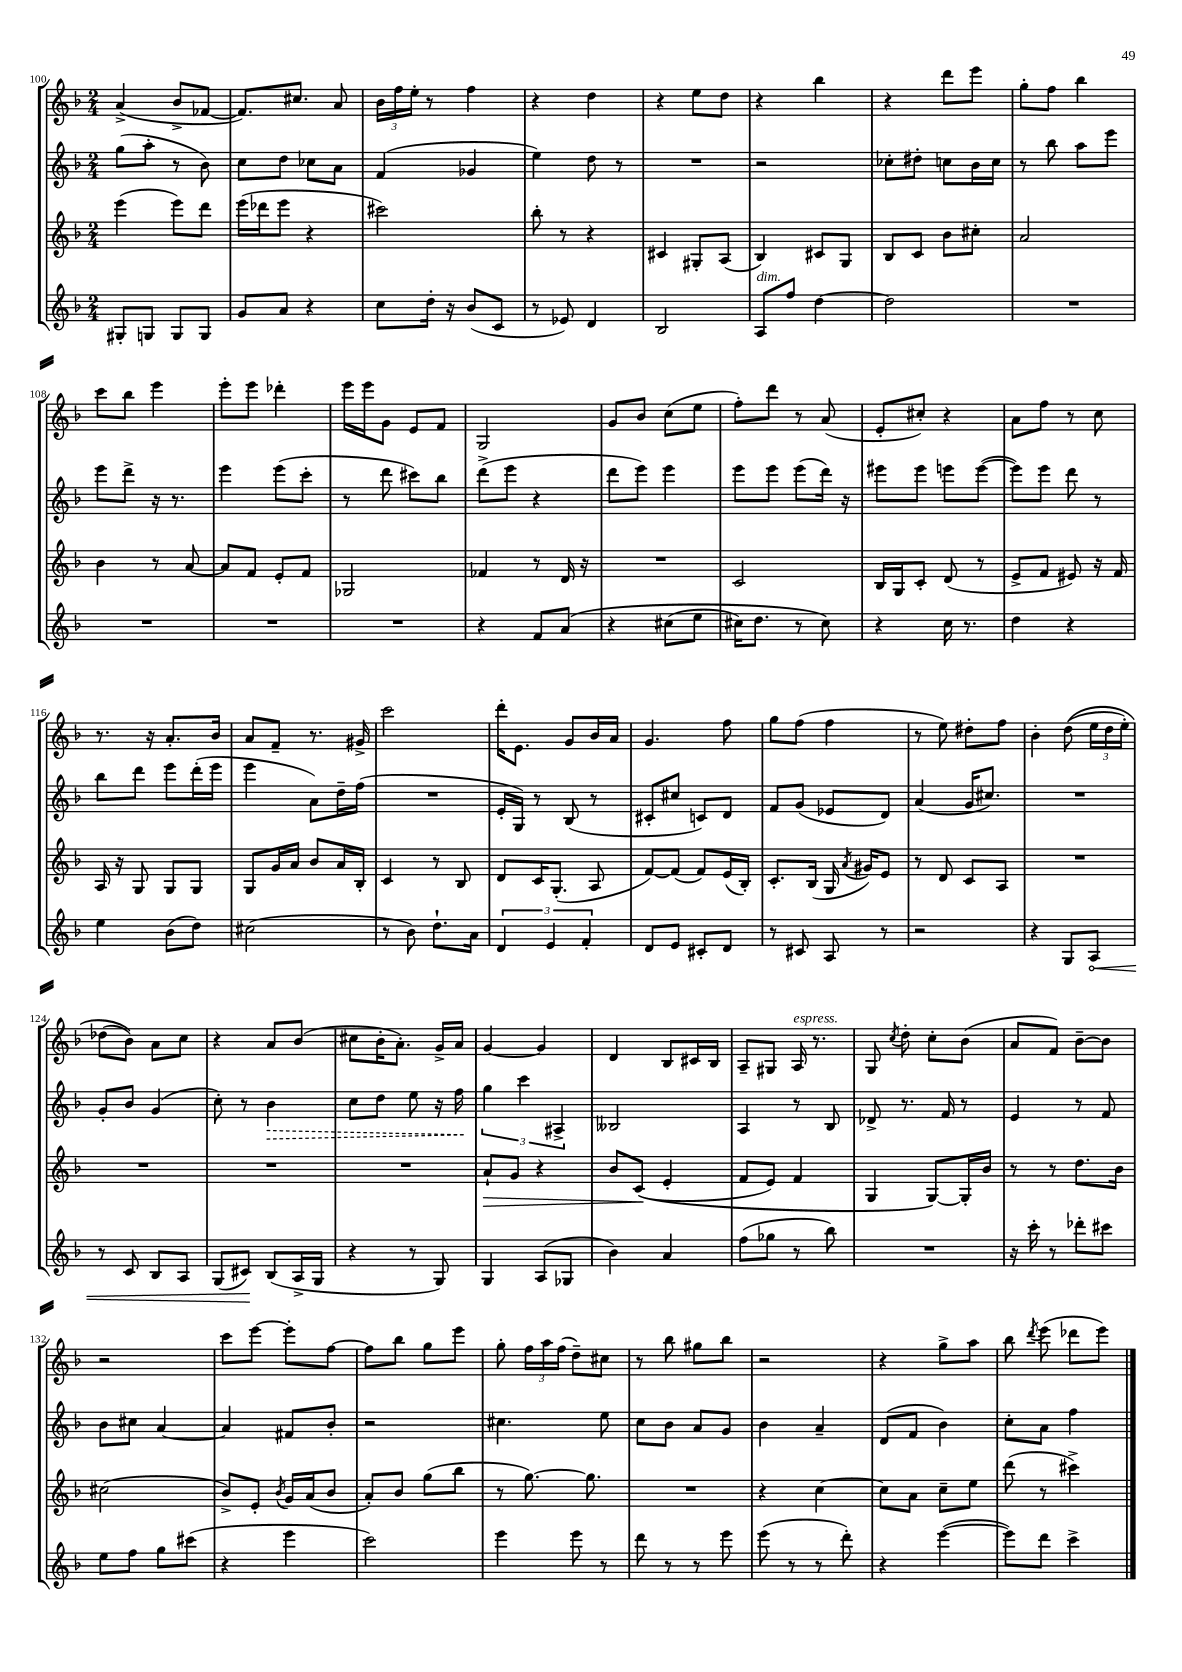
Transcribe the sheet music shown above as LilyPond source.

<<
\new StaffGroup <<
\new Staff = "s0" {
    \clef treble \key f \major \numericTimeSignature \time 2/4
    \autoBeamOff a'4->( bes'8[-> fes'8]~ |
    fes'8.[) cis''8.] a'8 |
    \tuplet 3/2 { bes'16[ f''16 e''16]-. } r8 f''4 |
    r4 d''4 |
    r4 e''8[ d''8] |
    r4 bes''4 |
    r4 d'''8[ e'''8] |
    g''8[-. f''8] bes''4 |
    c'''8[ bes''8] e'''4 |
    e'''8[-. e'''8] des'''4-. |
    e'''16[ e'''16 g'8] e'8[ f'8] |
    g2 |
    g'8[ bes'8] c''8[( e''8] |
    f''8[-.) d'''8] r8 a'8( |
    e'8[-. cis''8]-.) r4 |
    a'8[ f''8] r8 c''8 |
    r8. r16 a'8.[-. bes'16] |
    a'8[ f'8]-- r8. gis'16-> |
    c'''2 |
    d'''16[-. e'8.] g'8[ bes'16 a'16] |
    g'4. f''8 |
    g''8[ f''8]( f''4 |
    r8 e''8) dis''8[-. f''8] |
    bes'4-. d''8(\( \tuplet 3/2 { e''16[ d''16 e''16]-.) } |
    des''8[( bes'8])\) a'8[ c''8] |
    r4 a'8[ bes'8]( |
    cis''8[ bes'16-. a'8.]-.) g'16[-> a'16] |
    g'4~ g'4 |
    d'4 bes8[ cis'16 bes16] |
    a8[-- gis8] a16^\markup { \italic "espress." } r8. |
    g8 \acciaccatura { c''8 } d''8-. c''8[-. bes'8]( |
    a'8[ f'8]) bes'8[~-- bes'8] |
    r2 |
    c'''8[ e'''8]~ e'''8[-. f''8]~ |
    f''8[ bes''8] g''8[ e'''8] |
    g''8-. \tuplet 3/2 { f''16[ a''16 f''16]( } d''8[--) cis''8] |
    r8 bes''8 gis''8[ bes''8] |
    r2 |
    r4 g''8[-> a''8] |
    bes''8 \acciaccatura { d'''8 } e'''8( des'''8[ e'''8]) \bar "|." |
}
\new Staff = "s1" {
    \clef treble \key f \major \numericTimeSignature \time 2/4
    \autoBeamOff g''8[( a''8]-. r8 bes'8) |
    c''8[ d''8] ces''8[ a'8] |
    f'4( ges'4 |
    e''4) d''8 r8 |
    R2 |
    r2 |
    ces''8[-. dis''8]-. c''8[ bes'16 c''16] |
    r8 bes''8 a''8[ e'''8] |
    e'''8[ d'''8]-> r16 r8. |
    e'''4 e'''8[( c'''8]-. |
    r8 d'''8 cis'''8[) bes''8] |
    d'''8[->( e'''8] r4 |
    d'''8[ e'''8]) e'''4 |
    e'''8[ e'''8] e'''8[( d'''16]) r16 |
    eis'''8[ eis'''8] e'''8[ e'''8]~( |
    e'''8[) e'''8] d'''8 r8 |
    bes''8[ d'''8] e'''8[ d'''16-.( e'''16] |
    e'''4 a'8[) d''16-- f''16]( |
    R2 |
    e'16[-. g16]) r8 bes8( r8 |
    cis'8[-. cis''8] c'8[) d'8] |
    f'8[ g'8]( ees'8[ d'8]) |
    a'4( g'16[ cis''8.]) |
    R2 |
    g'8[-. bes'8] g'4( |
    c''8-.) r8 \once \override Hairpin.style = #'dashed-line bes'4\> |
    c''8[ d''8] e''8 r16 f''16\! |
    \tuplet 3/2 { g''4 c'''4 ais4-> } |
    beses2 |
    a4 r8 bes8 |
    des'8-> r8. f'16 r8 |
    e'4 r8 f'8 |
    bes'8[ cis''8] a'4~ |
    a'4 fis'8[ bes'8]-. |
    r2 |
    cis''4. e''8 |
    c''8[ bes'8] a'8[ g'8] |
    bes'4 a'4-- |
    d'8[( f'8] bes'4) |
    c''8[-. a'8] f''4 \bar "|." |
}
\new Staff = "s2" {
    \clef treble \key f \major \numericTimeSignature \time 2/4
    \autoBeamOff e'''4( e'''8[) d'''8] |
    e'''16[( des'''16 e'''8] r4 |
    cis'''2) |
    bes''8-. r8 r4 |
    cis'4 gis8[-. a8]( |
    bes4) cis'8[ g8] |
    bes8[ c'8] bes'8[ cis''8]-. |
    a'2 |
    bes'4 r8 a'8~ |
    a'8[ f'8] e'8[-. f'8] |
    ges2 |
    fes'4 r8 d'16 r16 |
    R2 |
    c'2 |
    bes16[ g16 c'8]-. d'8( r8 |
    e'8[-> f'8] eis'8) r16 f'16 |
    a16 r16 g8 g8[ g8] |
    g8[ g'16 a'16] bes'8[ a'16 bes16]-. |
    c'4 r8 bes8 |
    d'8[ c'16 g8.]-.( a8 |
    f'8[~) f'8]( f'8[) e'16( bes16]-.) |
    c'8.[-. bes16]( g16 \acciaccatura { a'8 } gis'16[) e'8] |
    r8 d'8 c'8[ a8] |
    R2 |
    R2 |
    R2 |
    R2 |
    a'8[-!\> g'8] r4 |
    bes'8[ c'8]\!(\( e'4-. |
    f'8[ e'8]) f'4 |
    g4 g8[~\) g16-. bes'16] |
    r8 r8 d''8.[ bes'16] |
    cis''2( |
    bes'8[->) e'8]-. \acciaccatura { bes'8 } g'16[ a'16( bes'8] |
    a'8[-.) bes'8] g''8[( bes''8] |
    r8 g''8.~) g''8. |
    R2 |
    r4 c''4~ |
    c''8[ a'8] c''8[-- e''8] |
    d'''8( r8 cis'''4->) \bar "|." |
}
\new Staff = "s3" {
    \clef treble \key f \major \numericTimeSignature \time 2/4
    \autoBeamOff gis8[-. g8] g8[ g8] |
    g'8[ a'8] r4 |
    c''8[ d''16]-. r16 bes'8[( c'8] |
    r8 ees'8) d'4 |
    bes2 |
    a8[^\markup { \italic "dim." } f''8] d''4~ |
    d''2 |
    R2 |
    R2 |
    R2 |
    R2 |
    r4 f'8[ a'8]\( |
    r4 cis''8[( e''8] |
    cis''16[) d''8.] r8 cis''8\) |
    r4 c''16 r8. |
    d''4 r4 |
    e''4 bes'8[( d''8]) |
    cis''2( |
    r8 bes'8) d''8.[-! a'16] |
    \tuplet 3/2 { d'4 e'4 f'4-. } |
    d'8[ e'8] cis'8[-. d'8] |
    r8 cis'8 a8 r8 |
    r2 |
    r4 g8[ \once \override Hairpin.circled-tip = ##t a8]\< |
    r8 c'8 bes8[ a8] |
    g8[( cis'8]\!) bes8[( a16-> g16] |
    r4 r8 g8) |
    g4 a8[( ges8] |
    bes'4) a'4 |
    f''8[( ges''8] r8 bes''8) |
    R2 |
    r16 c'''16-. r8 des'''8[-. cis'''8] |
    e''8[ f''8] g''8[ cis'''8]( |
    r4 e'''4 |
    c'''2) |
    e'''4 e'''8 r8 |
    d'''8 r8 r8 e'''8 |
    e'''8( r8 r8 d'''8-.) |
    r4 e'''4~( |
    e'''8[) d'''8] c'''4-> \bar "|." |
}
>>
>>
\layout { \context { \Score currentBarNumber = #100 } }
